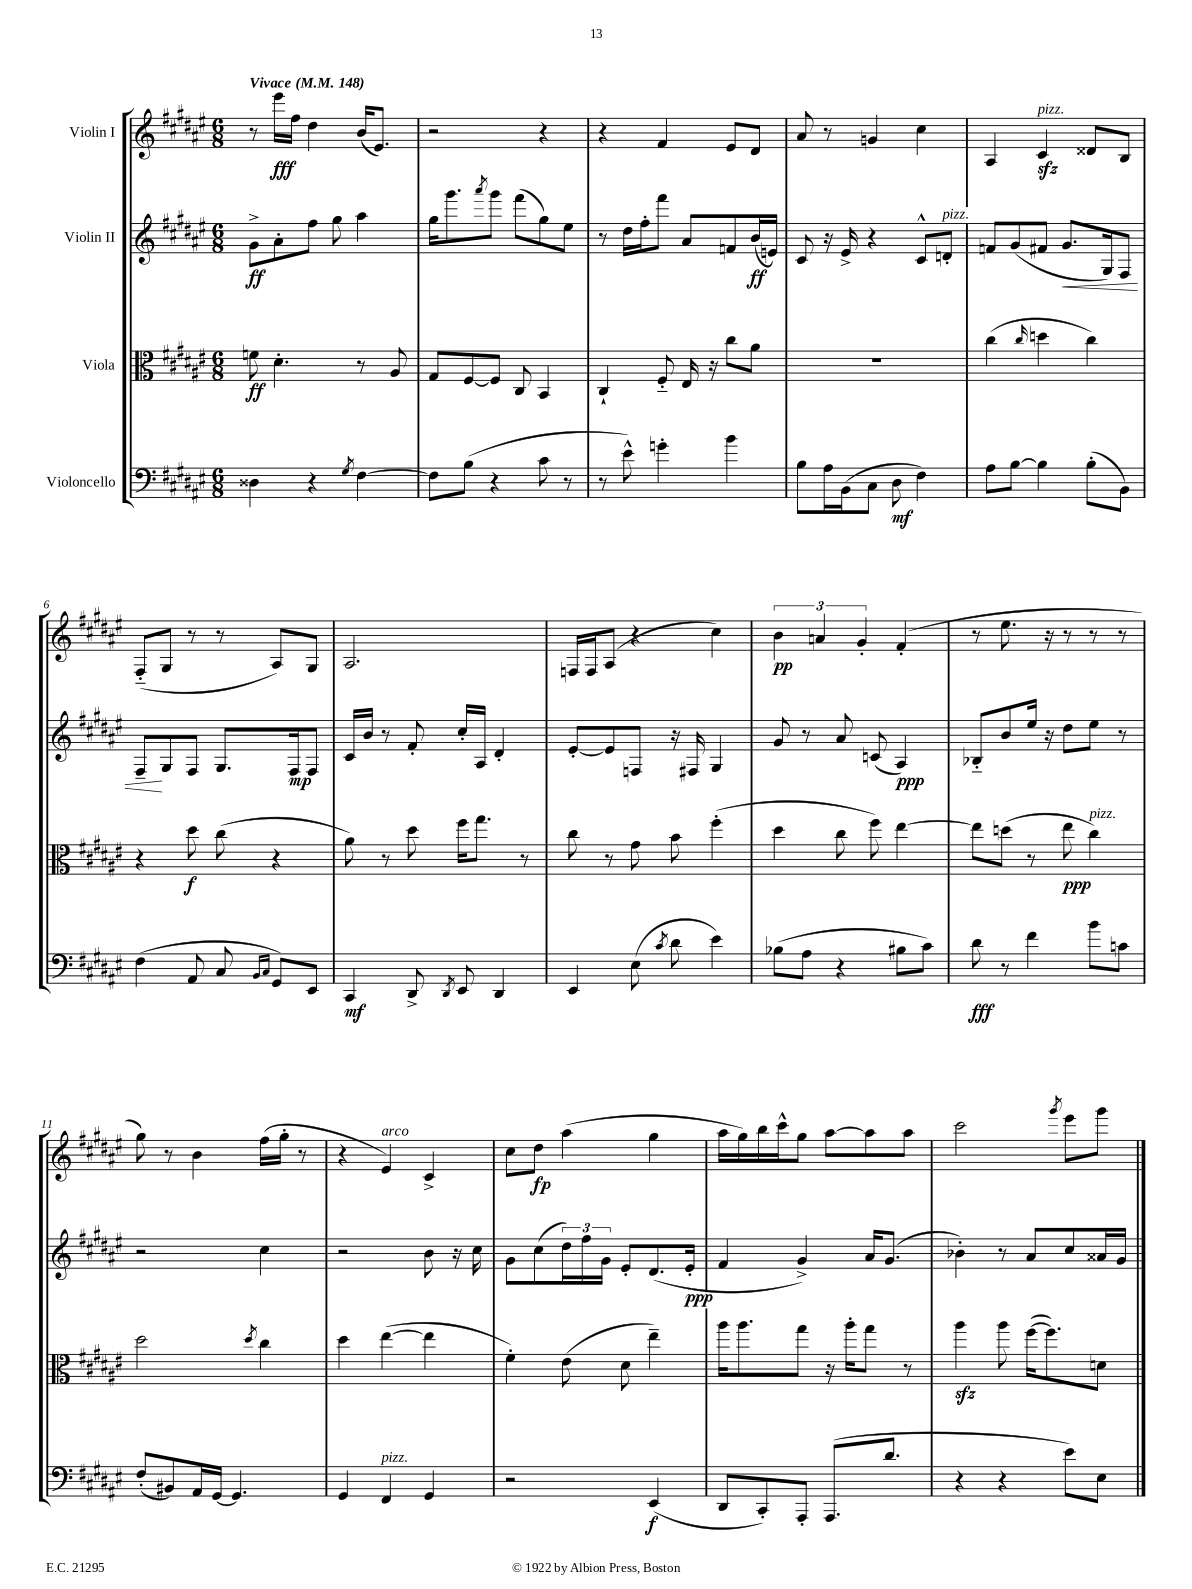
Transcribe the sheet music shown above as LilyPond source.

<<
\new StaffGroup <<
\new Staff = "s0" \with { instrumentName = "Violin I" } {
    \clef treble \key fis \major \numericTimeSignature \time 6/8 \tempo "Vivace" 4 = 148
    r8 eis'''16\fff fis''16 dis''4 b'16( eis'8.) |
    r2 r4 |
    r4 fis'4 eis'8 dis'8 |
    ais'8 r8 g'4 cis''4 |
    ais4 cis'4\sfz^\markup { \italic "pizz." } disis'8 b8 |
    fis8-_( gis8 r8 r8 ais8) gis8 |
    ais2. |
    f16 f16 ais8( r4 cis''4) |
    \tuplet 3/2 { b'4\pp a'4 gis'4-. } fis'4-.( |
    r8 eis''8. r16 r8 r8 r8 |
    gis''8) r8 b'4 fis''16( gis''16-. r8 |
    r4 eis'4^\markup { \italic "arco" }) cis'4-> |
    cis''8 dis''8\fp ais''4( gis''4 |
    ais''16 gis''16) b''16 cis'''16-^ gis''8 ais''8~ ais''8 ais''8 |
    cis'''2 \acciaccatura { gis'''8 } eis'''8 gis'''8 \bar "|." |
}
\new Staff = "s1" \with { instrumentName = "Violin II" } {
    \clef treble \key fis \major \numericTimeSignature \time 6/8
    gis'8->\ff ais'8-. fis''8 gis''8 ais''4 |
    gis''16 gis'''8. \acciaccatura { ais'''8 } gis'''8 fis'''8( gis''8) eis''8 |
    r8 dis''16 fis''16-. fis'''8 ais'8 f'8 b'16\ff( e'16) |
    cis'8 r16 eis'16-> r4 cis'8-^ d'8-.^\markup { \italic "pizz." } |
    f'8 gis'8( fis'8 gis'8.\< gis16) fis8 |
    fis8--\! gis8 fis8 gis8. fis16\mp fis8 |
    cis'16 b'16 r8 fis'8-. cis''16-. ais16 dis'4-. |
    eis'8~-. eis'8 f8 r16 fis16 gis4 |
    gis'8 r8 ais'8 c'8( ais4\ppp) |
    bes8-_ b'8 eis''16 r16 dis''8 eis''8 r8 |
    r2 cis''4 |
    r2 b'8 r16 cis''16 |
    gis'8 cis''8( \tuplet 3/2 { dis''16) fis''16 gis'16 } eis'8-. dis'8.( eis'16-.\ppp |
    fis'4 gis'4->) ais'16 gis'8.( |
    bes'4-.) r8 ais'8 cis''8 aisis'16 gis'16 \bar "|." |
}
\new Staff = "s2" \with { instrumentName = "Viola" } {
    \clef alto \key fis \major \numericTimeSignature \time 6/8
    f'8\ff dis'4.-. r8 ais8 |
    gis8 fis8~ fis8 cis8 b,4 |
    cis4-! fis8-_ eis16 r16 cis''8 ais'8 |
    R2. |
    cis''4( \grace { cis''16 } d''4 cis''4) |
    r4 dis''8\f cis''8( r4 |
    ais'8) r8 dis''8 fis''16 gis''8. r8 |
    cis''8 r8 gis'8 b'8 fis''4-.( |
    dis''4 cis''8 fis''8) eis''4~ |
    eis''8 d''8( r8 eis''8\ppp cis''4^\markup { \italic "pizz." }) |
    dis''2 \acciaccatura { dis''8 } cis''4 |
    dis''4 eis''4~( eis''4 |
    fis'4-.) eis'8( dis'8 eis''4--) |
    ais''16 ais''8. gis''8 r16 ais''16-. gis''8 r8 |
    ais''4\sfz ais''8 fis''16~( fis''8.) d'8 \bar "|." |
}
\new Staff = "s3" \with { instrumentName = "Violoncello" } {
    \clef bass \key fis \major \numericTimeSignature \time 6/8
    disis4 r4 \acciaccatura { gis8 } fis4~ |
    fis8 b8( r4 cis'8 r8 |
    r8 eis'8-^) g'4-. b'4 |
    b8 ais16 b,16( cis8 dis8\mf fis4) |
    ais8 b8~ b4 b8-.( b,8) |
    fis4( ais,8 cis8 \grace { b,16 cis16 } gis,8) eis,8 |
    cis,4\mf dis,8-> \acciaccatura { dis,8 } eis,8 dis,4 |
    eis,4 eis8( \acciaccatura { cis'8 } dis'8 eis'4) |
    bes8( ais8 r4 bis8 cis'8) |
    dis'8\fff r8 fis'4 b'8 c'8 |
    fis8-.( bis,8) ais,16 gis,16~ gis,4. |
    gis,4 fis,4^\markup { \italic "pizz." } gis,4 |
    r2 eis,4\f( |
    dis,8 cis,8-.) ais,,8-. ais,,8.( dis'8. |
    r4 r4 eis'8) eis8 \bar "|." |
}
>>
>>
